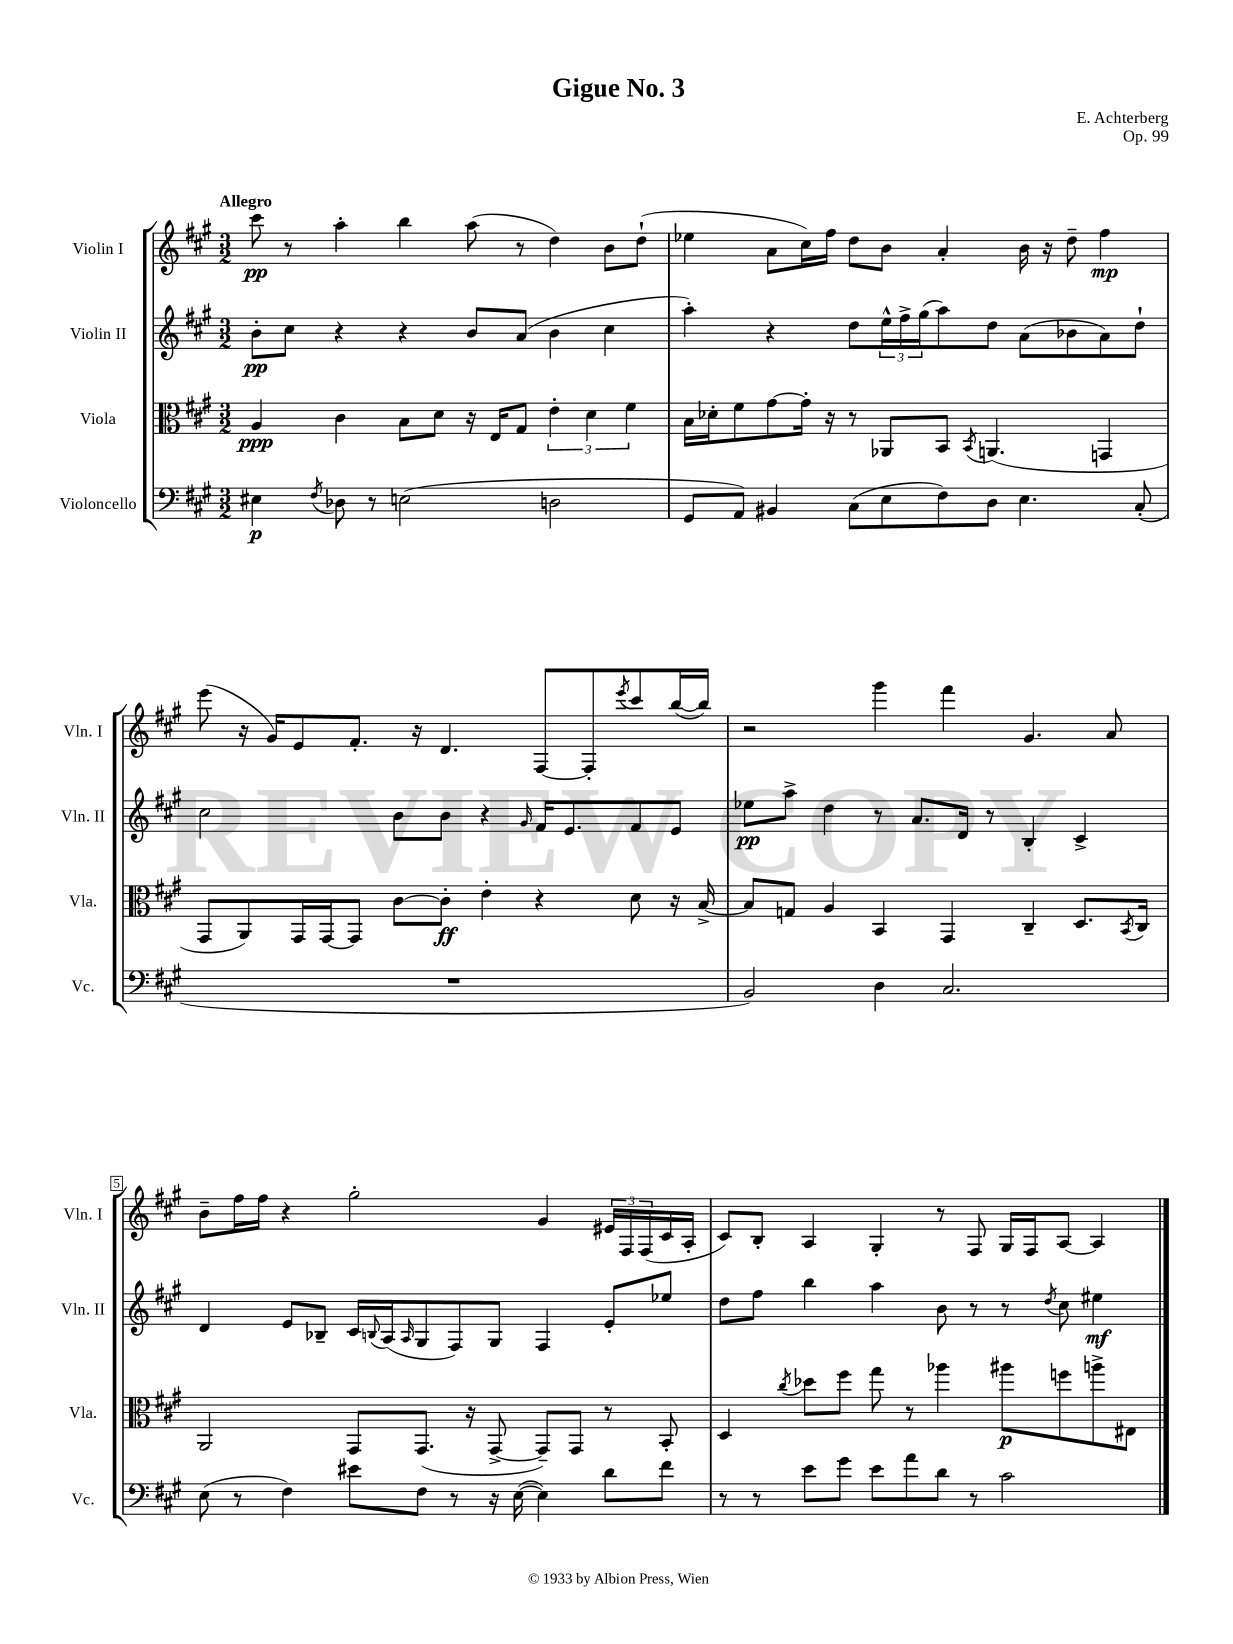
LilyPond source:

\header { title = "Gigue No. 3" composer = "E. Achterberg" opus = "Op. 99" }
<<
\new StaffGroup <<
\new Staff = "s0" \with { instrumentName = "Violin I" shortInstrumentName = "Vln. I" } {
    \clef treble \key a \major \numericTimeSignature \time 3/2 \tempo "Allegro"
    cis'''8\pp r8 a''4-. b''4 a''8( r8 d''4) b'8 d''8-!( |
    ees''4 a'8 cis''16) fis''16 d''8 b'8 a'4-. b'16 r16 d''8-- fis''4\mp |
    e'''8( r16 gis'16) e'8 fis'8.-. r16 d'4. fis8~ fis8-. \acciaccatura { e'''8 } cis'''8 b''16~( b''16) |
    r2 gis'''4 fis'''4 gis'4. a'8 |
    b'8-- fis''16 fis''16 r4 gis''2-. gis'4 \tuplet 3/2 { eis'16 fis16 fis16( } cis'16 a16-. |
    cis'8) b8-. a4 gis4-. r8 fis8 gis16 fis16 a8~ a4 \bar "|." |
}
\new Staff = "s1" \with { instrumentName = "Violin II" shortInstrumentName = "Vln. II" } {
    \clef treble \key a \major \numericTimeSignature \time 3/2
    b'8-.\pp cis''8 r4 r4 b'8 a'8( b'4 cis''4 |
    a''4-.) r4 d''8 \tuplet 3/2 { e''16-^ fis''16-> gis''16( } a''8) d''8 a'8( bes'8 a'8) d''8-! |
    cis''2 b'8 b'8 r4 \grace { gis'16 } fis'16 e'8. fis'8 e'8 |
    ees''8\pp a''8-> d''4 r8 a'8. d'16 r8 b4-. cis'4-> |
    d'4 e'8 bes8-- cis'16 \appoggiatura { b8 } a16( \grace { a16 } gis8 fis8) gis8 fis4 e'8-. ees''8 |
    d''8 fis''8 b''4 a''4 b'8 r8 r8 \acciaccatura { d''8 } cis''8 eis''4\mf \bar "|." |
}
\new Staff = "s2" \with { instrumentName = "Viola" shortInstrumentName = "Vla." } {
    \clef alto \key a \major \numericTimeSignature \time 3/2
    a4\ppp cis'4 b8 d'8 r16 e16 gis8 \tuplet 3/2 { e'4-. d'4 fis'4 } |
    b16 des'16-. fis'8 gis'8~ gis'16-. r16 r8 aes,8 b,8 \acciaccatura { b,8 } a,4.( g,4 |
    gis,8 a,8) gis,16 gis,16~ gis,8 cis'8~ cis'8-.\ff e'4-. r4 d'8 r16 b16~-> |
    b8 g8 a4 b,4 gis,4 cis4-- d8. \acciaccatura { b,8 } cis16 |
    a,2 gis,8 gis,8.( r16 gis,8~-> gis,8--) gis,8 r8 b,8-. |
    d4 \acciaccatura { cis''8 } des''8 fis''8 gis''8 r8 aes''4 ais''8\p f''8 a''8-> eis8 \bar "|." |
}
\new Staff = "s3" \with { instrumentName = "Violoncello" shortInstrumentName = "Vc." } {
    \clef bass \key a \major \numericTimeSignature \time 3/2
    eis4\p \acciaccatura { fis8 } des8 r8 e2( d2 |
    gis,8 a,8) bis,4 cis8( e8 fis8) d8 e4. cis8-.( |
    R1. |
    b,2) d4 cis2. |
    e8( r8 fis4) eis'8 fis8 r8 r16 e16~( e4) d'8 fis'8 |
    r8 r8 e'8 gis'8 e'8 a'8 d'8 r8 cis'2 \bar "|." |
}
>>
>>
\layout { \context { \Score \override BarNumber.break-visibility = ##(#f #t #t) barNumberVisibility = #(every-nth-bar-number-visible 5) \override BarNumber.stencil = #(make-stencil-boxer 0.1 0.3 ly:text-interface::print) } }
